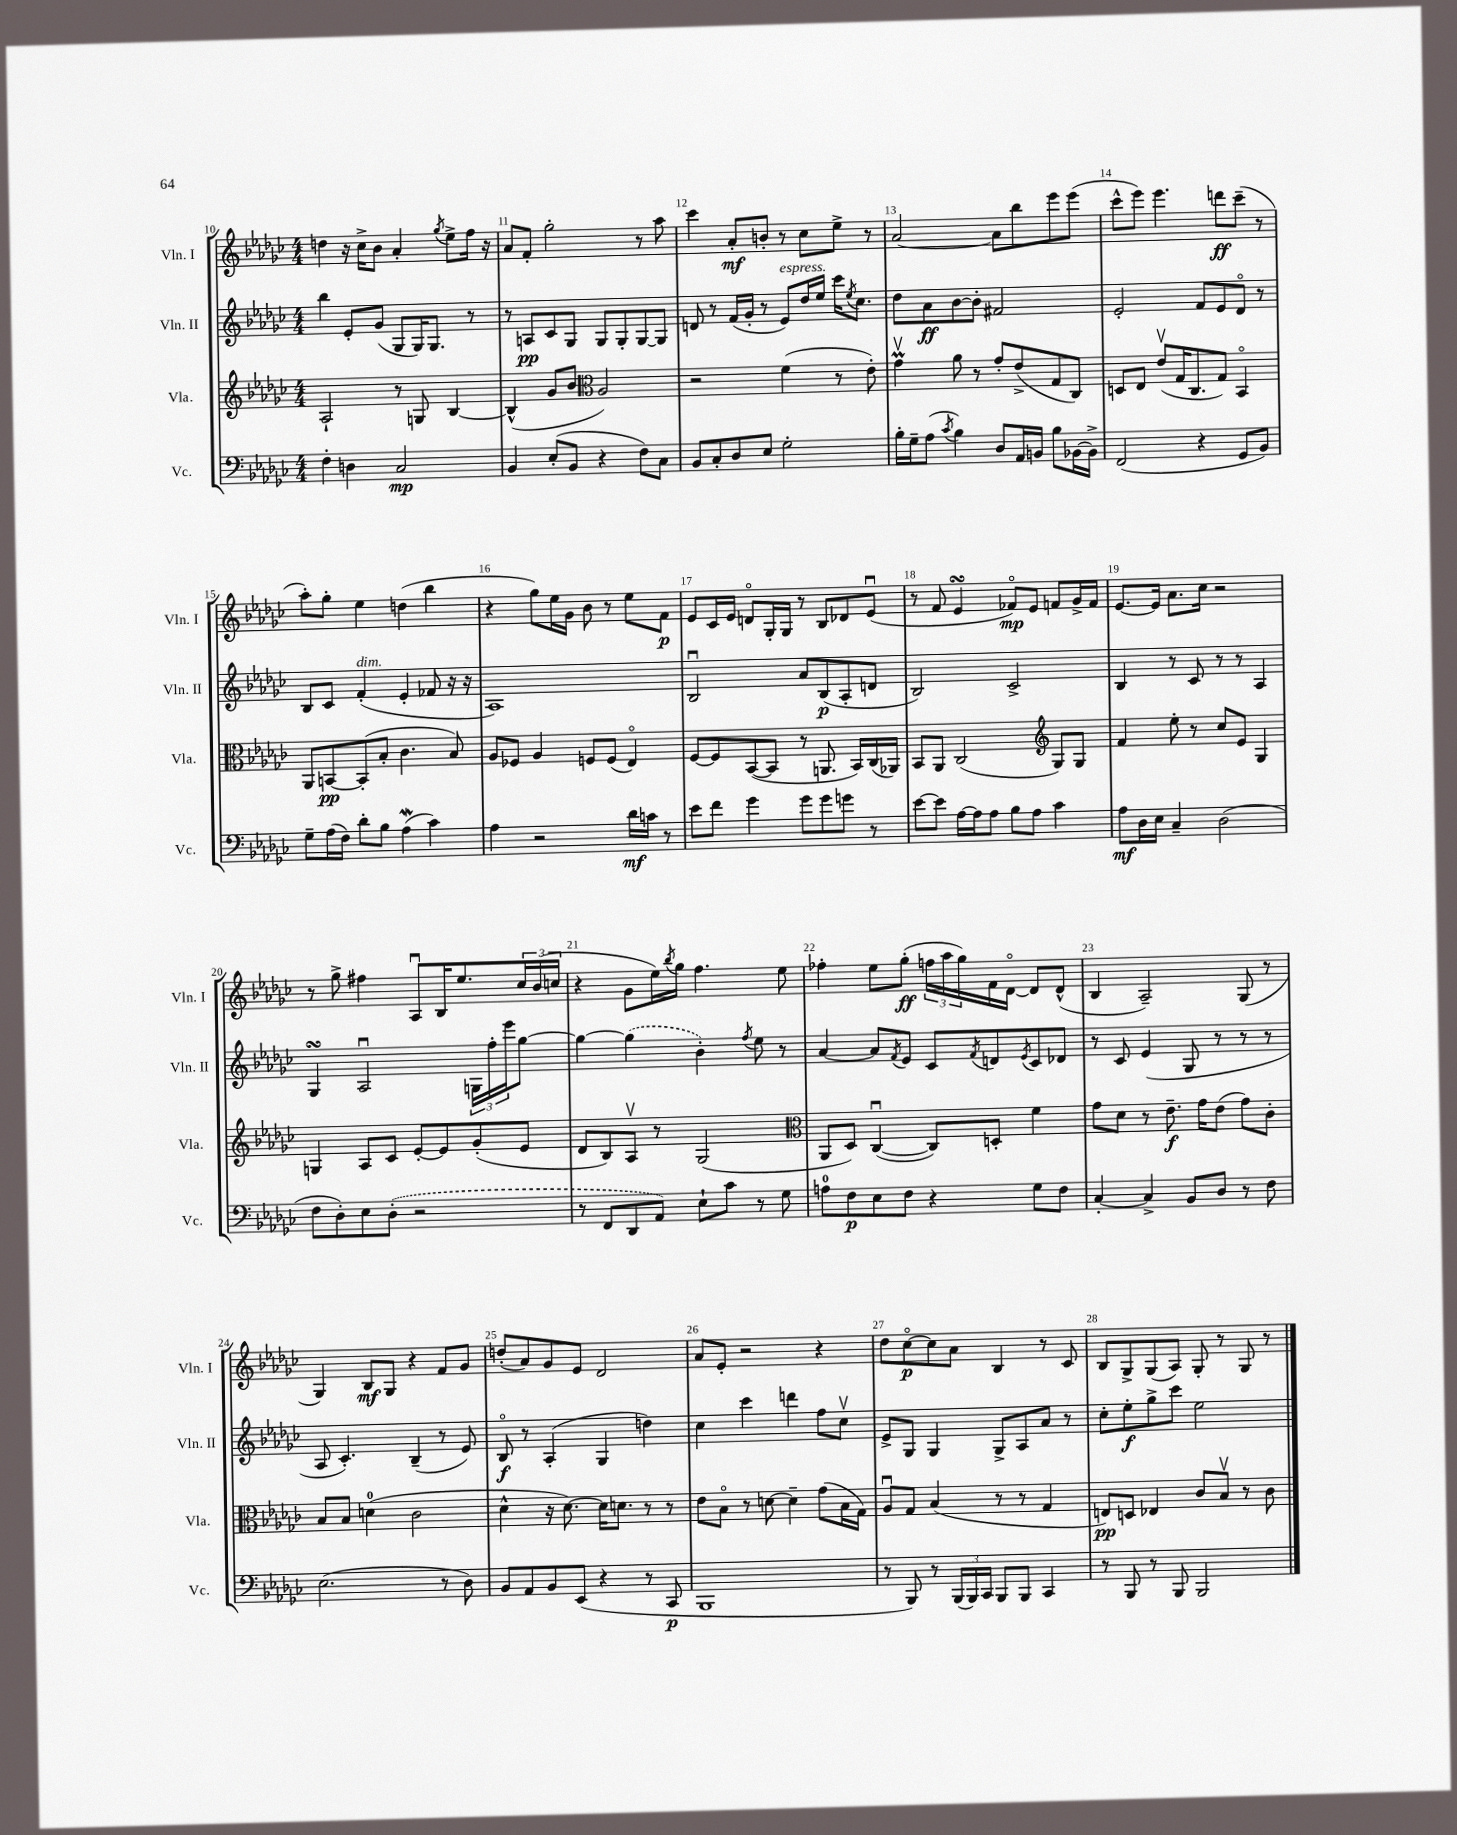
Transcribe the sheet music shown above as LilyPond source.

<<
\new StaffGroup <<
\new Staff = "s0" \with { instrumentName = "Vln. I" shortInstrumentName = "Vln. I" } {
    \clef treble \key ges \major \numericTimeSignature \time 4/4
    d''4 r16 ces''16-> bes'8 aes'4-. \acciaccatura { ges''8 } ees''8-> f''16 r16 |
    aes'8 f'8-. ges''2-. r8 aes''8 |
    ces'''4 aes'8-.\mf b'8-. r8 ces''8 ees''8-> r8 |
    aes'2~ aes'8 bes''8 ees'''8 ees'''8( |
    ces'''8-^ ees'''8) ees'''4. d'''8\ff ces'''8--( r8 |
    aes''8-.) ges''8-. ees''4 d''4( bes''4 |
    r4 ges''8) ees''16 ges'16 bes'8 r8 ees''8 f'8\p |
    ees'8 ces'16 ees'16 d'8\flageolet ges16-. ges16 r8 bes8 des'8 ees'8\downbow( |
    r8 f'8 ees'4\turn fes'8\flageolet\mp) ees'8 f'8 ges'16-> f'16 |
    ees'8.~ ees'16 aes'8. ces''16 r2 |
    r8 ges''8-> fis''4 aes8\downbow bes16 ees''8. \tuplet 3/2 { ces''16 bes'16( c''16 } |
    r4 ges'8 ees''16) \acciaccatura { bes''8 } ges''16 f''4. ees''8 |
    fes''4-. ees''8 ges''8-.\ff( \tuplet 3/2 { f''16 aes''16 ges''16) } f'16 des'16~\flageolet des'8 des'8-^( |
    bes4 aes2--) ges8( r8 |
    ges4) bes8\mf ges8 r4 f'8 ges'8 |
    d''8-.( aes'8) ges'8 ees'8 des'2 |
    aes'8 ees'8-. r2 r4 |
    des''8 ces''8~\flageolet\p ces''8 aes'8 bes4 r8 ces'8 |
    bes8 ges8-> ges8( aes8) ges8-. r8 ges8 r8 \bar "|." |
}
\new Staff = "s1" \with { instrumentName = "Vln. II" shortInstrumentName = "Vln. II" } {
    \clef treble \key ges \major \numericTimeSignature \time 4/4
    bes''4 ees'8-. ges'8( ges8 ges16) ges8. r8 |
    r8 a8\pp ces'8 ges8 ges8 ges8-. ges8~ ges8 |
    d'8 r8 f'16( ges'16-. r8 ees'8^\markup { \italic "espress." }) des''16 ees''16 ces'''16 \acciaccatura { ees''8 } ces''8. |
    des''8 aes'8\ff bes'8~ bes'8-. fis'2 |
    ees'2-. f'8 ees'8 des'8\flageolet r8 |
    bes8 ces'8 f'4-.^\markup { \italic "dim." }( ees'4-. fes'8 r16 r16 |
    aes1) |
    bes2\downbow aes'8 bes8\p( aes8-. d'8 |
    bes2) ces'2-> |
    bes4 r8 ces'8 r8 r8 aes4 |
    ges4\turn aes2\downbow \tuplet 3/2 { g16 f''16-. ees'''16 } ges''8~ |
    ges''4~ \once \slurDashed ges''4( bes'4-.) \acciaccatura { f''8 } ees''8 r8 |
    aes'4~ aes'8 \acciaccatura { f'8 } ees'8 ces'8 \acciaccatura { f'8 } d'8 \acciaccatura { ees'8 } ces'8 des'8 |
    r8 ces'8 ees'4( ges8 r8 r8 r8 |
    aes8 ces'4.-.) bes4--( r8 ees'8) |
    bes8\flageolet\f r8 aes4-.( ges4 d''4) |
    ces''4 ces'''4 d'''4 f''8 ces''8\upbow |
    ees'8-> ges8 ges4 ges8-> aes8 aes'8 r8 |
    ces''8-. ees''8-.\f ges''8-> ces'''8 ees''2 \bar "|." |
}
\new Staff = "s2" \with { instrumentName = "Vla." shortInstrumentName = "Vla." } {
    \clef treble \key ges \major \numericTimeSignature \time 4/4
    aes2-! r8 g8 bes4~ |
    bes4-^( ges'8 bes'8 \clef alto aes2) |
    r2 f'4( r8 ees'8-.) |
    ges'4\upbow\prall aes'8 r8 ges'8-. ees'8->( ges8 ces8) |
    d8 ees8 ees'8\upbow( ges16 ces8. ges8) bes,4\flageolet |
    aes,8 b,8~\pp b,8-.( bes8-. ces'4. bes8) |
    aes8 fes8 aes4 f8 f8( ees4\flageolet) |
    f8~ f8 bes,8~( bes,8 r8 a,8. bes,16) ces16( aes,16) |
    bes,8 aes,8 ces2( \clef treble ges8) ges8 |
    f'4 ees''8-. r8 ces''8 ees'8 ges4 |
    g4 aes8 ces'8 ees'8~-. ees'8 ges'8-.( ees'8 |
    des'8 bes8) aes8\upbow r8 ges2( |
    \clef alto aes,8 des8) ces4~\downbow( ces8) d8-. f'4 |
    ges'8 des'8 r8 ees'8.--\f ges'16 ees'8( ges'8) ces'8-. |
    bes8 bes8 d'4-0( ces'2 |
    des'4-^ r16 des'8.~) des'16 d'8. r8 r8 |
    ees'8 bes8\flageolet r8 d'8~ d'4-- ges'8( bes16 ges16) |
    aes8\downbow ges8 bes4( r8 r8 ges4 |
    e8\pp) d8 ees4 ces'8 bes8\upbow r8 ces'8 \bar "|." |
}
\new Staff = "s3" \with { instrumentName = "Vc." shortInstrumentName = "Vc." } {
    \clef bass \key ges \major \numericTimeSignature \time 4/4
    f4-. d4 ces2\mp |
    bes,4 ees8-.( bes,8 r4 f8) ces8 |
    bes,8 ces8-. des8 ees8 ges2-. |
    bes16-. ges16-- aes8( \acciaccatura { ces'8 } bes4) des8 aes,16 b,16 bes8 bes,16~ bes,16-> |
    f,2( r4 ges,8 bes,8) |
    ges8-- aes16( f16) des'8-. bes8 aes4\mordent( ces'4) |
    aes4 r2 des'16\mf c'16 r8 |
    ees'8 f'8 ges'4 ges'8 ges'8 g'8 r8 |
    ees'8~ ees'8 aes16~ aes16 aes8 bes8 aes8 ces'4 |
    aes8\mf des16 ees16 ces4-- des2( |
    f8 des8-.) ees8 \once \slurDashed des8-.( r2 |
    r8 f,8 des,8 aes,8) ees8-! ces'8 r8 ges8 |
    a8-0 f8\p ees8 f8 r4 ges8 f8 |
    ces4~-. ces4-> bes,8 des8 r8 f8 |
    ees2.( r8 des8) |
    bes,8 aes,8 bes,8 ees,8( r4 r8 ces,8\p |
    bes,,1 |
    r8 bes,,8) r8 \tuplet 3/2 { bes,,16( bes,,16) ces,16 } bes,,8 bes,,8 ces,4 |
    r8 bes,,8 r8 bes,,8 bes,,2 \bar "|." |
}
>>
>>
\layout { \context { \Score currentBarNumber = #10 \override BarNumber.break-visibility = ##(#f #t #t) barNumberVisibility = #all-bar-numbers-visible } }
